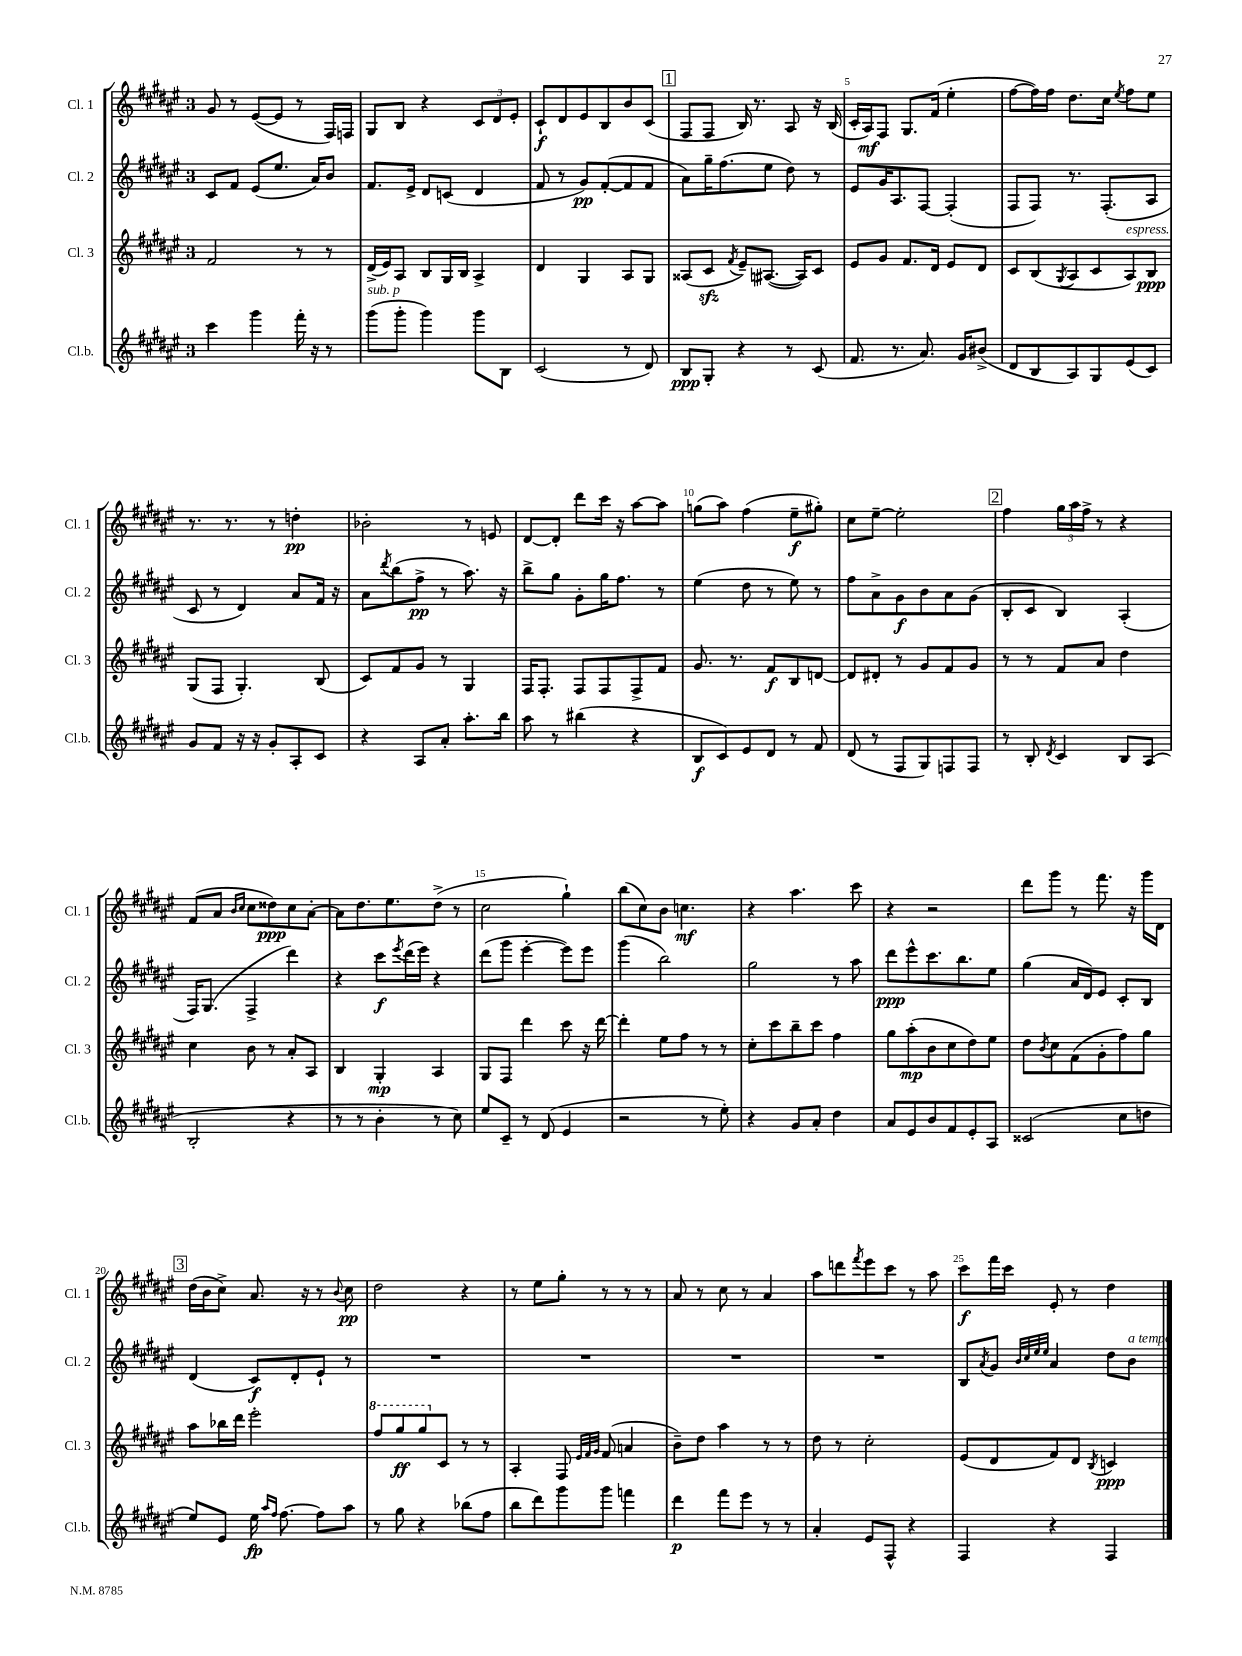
<<
\new StaffGroup <<
\new Staff = "s0" \with { instrumentName = "Cl. 1" shortInstrumentName = "Cl. 1" } {
    \clef treble \key fis \major \once \override Staff.TimeSignature.style = #'single-digit \time 3/4
    gis'8 r8 eis'8~( eis'8 r8 fis16) f16 |
    gis8 b8 r4 \tuplet 3/2 { cis'8 dis'8 eis'8-. } |
    cis'8-!\f dis'8 eis'8 b8 b'8 cis'8( |
    \mark \markup { \box "1" } fis8 fis8 b16) r8. ais8 r16 b16( |
    cis'16-. ais16\mf) fis8 gis8. fis'16( eis''4-. |
    fis''8~ fis''16) fis''16 dis''8. cis''16 \acciaccatura { eis''8 } fis''8 eis''8 |
    r8. r8. r8 d''4-.\pp |
    bes'2-. r8 e'8 |
    dis'8~ dis'8-. dis'''8 cis'''16 r16 ais''8~ ais''8 |
    g''8( ais''8) fis''4( eis''8--\f gis''8-.) |
    cis''8 eis''8~-- eis''2-. |
    \mark \markup { \box "2" } fis''4 \tuplet 3/2 { gis''16 ais''16 fis''16-> } r8 r4 |
    fis'8( ais'8 \grace { b'16 cis''16 } cis''8 disis''8\ppp) cis''8 ais'8~-. |
    ais'8 dis''8. eis''8. dis''8->( r8 |
    cis''2 gis''4-!) |
    b''8( cis''8) b'8 c''4.\mf |
    r4 ais''4. cis'''8 |
    r4 r2 |
    dis'''8 gis'''8 r8 fis'''8. r16 gis'''16 dis'16 |
    \mark \markup { \box "3" } dis''16( b'16 cis''8->) ais'8. r16 r8 \appoggiatura { b'8 } cis''8\pp |
    dis''2 r4 |
    r8 eis''8 gis''8-. r8 r8 r8 |
    ais'8 r8 cis''8 r8 ais'4 |
    ais''8 d'''8 \acciaccatura { fis'''8 } eis'''8 cis'''8 r8 ais''8 |
    cis'''8\f fis'''16 cis'''16 eis'8-. r8 dis''4 \bar "|." |
}
\new Staff = "s1" \with { instrumentName = "Cl. 2" shortInstrumentName = "Cl. 2" } {
    \clef treble \key fis \major \once \override Staff.TimeSignature.style = #'single-digit \time 3/4
    cis'8 fis'8 eis'8( eis''8. ais'16) b'8 |
    fis'8. eis'16-> dis'8 c'8( dis'4 |
    fis'8 r8 gis'8\pp) fis'8~-.( fis'8 fis'8 |
    \mark \markup { \box "1" } ais'8) gis''16-- fis''8.( eis''8 dis''8) r8 |
    eis'8 gis'16 ais8. fis8~ fis4-.( |
    fis8 fis8) r8. fis8.-.( ais8 |
    cis'8 r8 dis'4) ais'8 fis'16 r16 |
    ais'8 \acciaccatura { dis'''8 } b''8( fis''8->\pp r8 ais''8.) r16 |
    b''8-> gis''8 gis'8-. gis''16 fis''8. r8 |
    eis''4( dis''8 r8 eis''8) r8 |
    fis''8 ais'8-> gis'8\f b'8 ais'8 gis'8( |
    \mark \markup { \box "2" } b8-. cis'8 b4) ais4-.( |
    fis16) gis8.( fis4-> dis'''4) |
    r4 cis'''8\f \acciaccatura { eis'''8 } dis'''16( eis'''16) r4 |
    dis'''8( gis'''8 eis'''4~-. eis'''8) eis'''8 |
    gis'''4( b''2) |
    gis''2 r8 ais''8 |
    dis'''8\ppp eis'''8-^ cis'''8. b''8. eis''8 |
    gis''4( ais'16 dis'16) eis'8 cis'8-. b8 |
    \mark \markup { \box "3" } dis'4( cis'8\f) dis'8-. eis'8-! r8 |
    R2. |
    R2. |
    R2. |
    R2. |
    b8 \acciaccatura { ais'8 } gis'8 \grace { b'32 cis''32 eis''32 eis''32 } ais'4 dis''8 b'8^\markup { \italic "a tempo" } \bar "|." |
}
\new Staff = "s2" \with { instrumentName = "Cl. 3" shortInstrumentName = "Cl. 3" } {
    \clef treble \key fis \major \once \override Staff.TimeSignature.style = #'single-digit \time 3/4
    fis'2 r8 r8 |
    dis'16->( eis'16) ais8 b8 gis16 b16 ais4-> |
    dis'4 gis4 ais8 gis8 |
    \mark \markup { \box "1" } aisis8( cis'8\sfz \acciaccatura { fis'8 } eis'8--) ais8.~( ais16) cis'8 |
    eis'8 gis'8 fis'8. dis'16 eis'8 dis'8 |
    cis'8 b8( \acciaccatura { gis8 } ais8 cis'8 ais8^\markup { \italic "espress." }) b8\ppp |
    gis8( fis8 gis4.-.) b8( |
    cis'8) fis'8 gis'8 r8 gis4 |
    fis16 fis8.-. fis8 fis8 fis8-> fis'8 |
    gis'8. r8. fis'8\f b8 d'8~ |
    d'8 dis'8-. r8 gis'8 fis'8 gis'8 |
    \mark \markup { \box "2" } r8 r8 fis'8 ais'8 dis''4 |
    cis''4 b'8 r8 ais'8-. ais8 |
    b4 gis4-.\mp ais4 |
    gis8 fis8 dis'''4 cis'''8 r16 dis'''16~ |
    dis'''4-. eis''8 fis''8 r8 r8 |
    cis''8-. cis'''8 b''8-- cis'''8 fis''4 |
    gis''8 ais''8-.\mp( b'8 cis''8 dis''8) eis''8 |
    dis''8 \acciaccatura { b'8 } cis''8 fis'8( gis'8-. fis''8) gis''8 |
    \mark \markup { \box "3" } ais''8 bes''16 dis'''16 eis'''2-. |
    \ottava #1 fis'''8 gis'''8\ff gis'''8 \ottava #0 cis'8 r8 r8 |
    ais4-. fis8 \grace { eis'32 fis'32 gis'32 } fis'8( a'4 |
    b'8--) dis''8 ais''4 r8 r8 |
    dis''8 r8 cis''2-. |
    eis'8( dis'8 fis'8) dis'8 \acciaccatura { b8 } c'4\ppp \bar "|." |
}
\new Staff = "s3" \with { instrumentName = "Cl.b." shortInstrumentName = "Cl.b." } {
    \clef treble \key fis \major \once \override Staff.TimeSignature.style = #'single-digit \time 3/4
    cis'''4 gis'''4 fis'''16-. r16 r8 |
    gis'''8^\markup { \italic "sub. p" }( gis'''8-. gis'''4) gis'''8 b8 |
    cis'2( r8 dis'8) |
    \mark \markup { \box "1" } b8\ppp gis8-. r4 r8 cis'8( |
    fis'8. r8. ais'8.) gis'16 bis'8->( |
    dis'8 b8 ais8) gis8 eis'8( cis'8) |
    gis'8 fis'8 r16 r16 gis'8-. ais8-. cis'8 |
    r4 ais8 ais'8-. ais''8.-. b''16 |
    ais''8 r8 bis''4( r4 |
    b8\f cis'8) eis'8 dis'8 r8 fis'8 |
    dis'8( r8 fis8 gis8) f8 f8 |
    \mark \markup { \box "2" } r8 b8-. \acciaccatura { dis'8 } cis'4 b8 ais8( |
    b2-. r4 |
    r8 r8 b'4-. r8 cis''8) |
    eis''8 cis'8-- r8 dis'8( eis'4 |
    r2 r8 eis''8-.) |
    r4 gis'8 ais'8-. dis''4 |
    ais'8 eis'8 b'8 fis'8 eis'8-. ais8 |
    cisis'2( cis''8 d''8 |
    \mark \markup { \box "3" } eis''8) eis'8 eis''16\fp \grace { ais''16 fis''16 } fis''8.~ fis''8 ais''8 |
    r8 gis''8 r4 bes''8( fis''8 |
    b''8 dis'''8) gis'''8 gis'''8 f'''4 |
    dis'''4\p fis'''8 eis'''8 r8 r8 |
    ais'4-. eis'8 fis8-^ r4 |
    fis4 r4 fis4 \bar "|." |
}
>>
>>
\layout { \context { \Score \override BarNumber.break-visibility = ##(#f #t #t) barNumberVisibility = #(every-nth-bar-number-visible 5) } }
